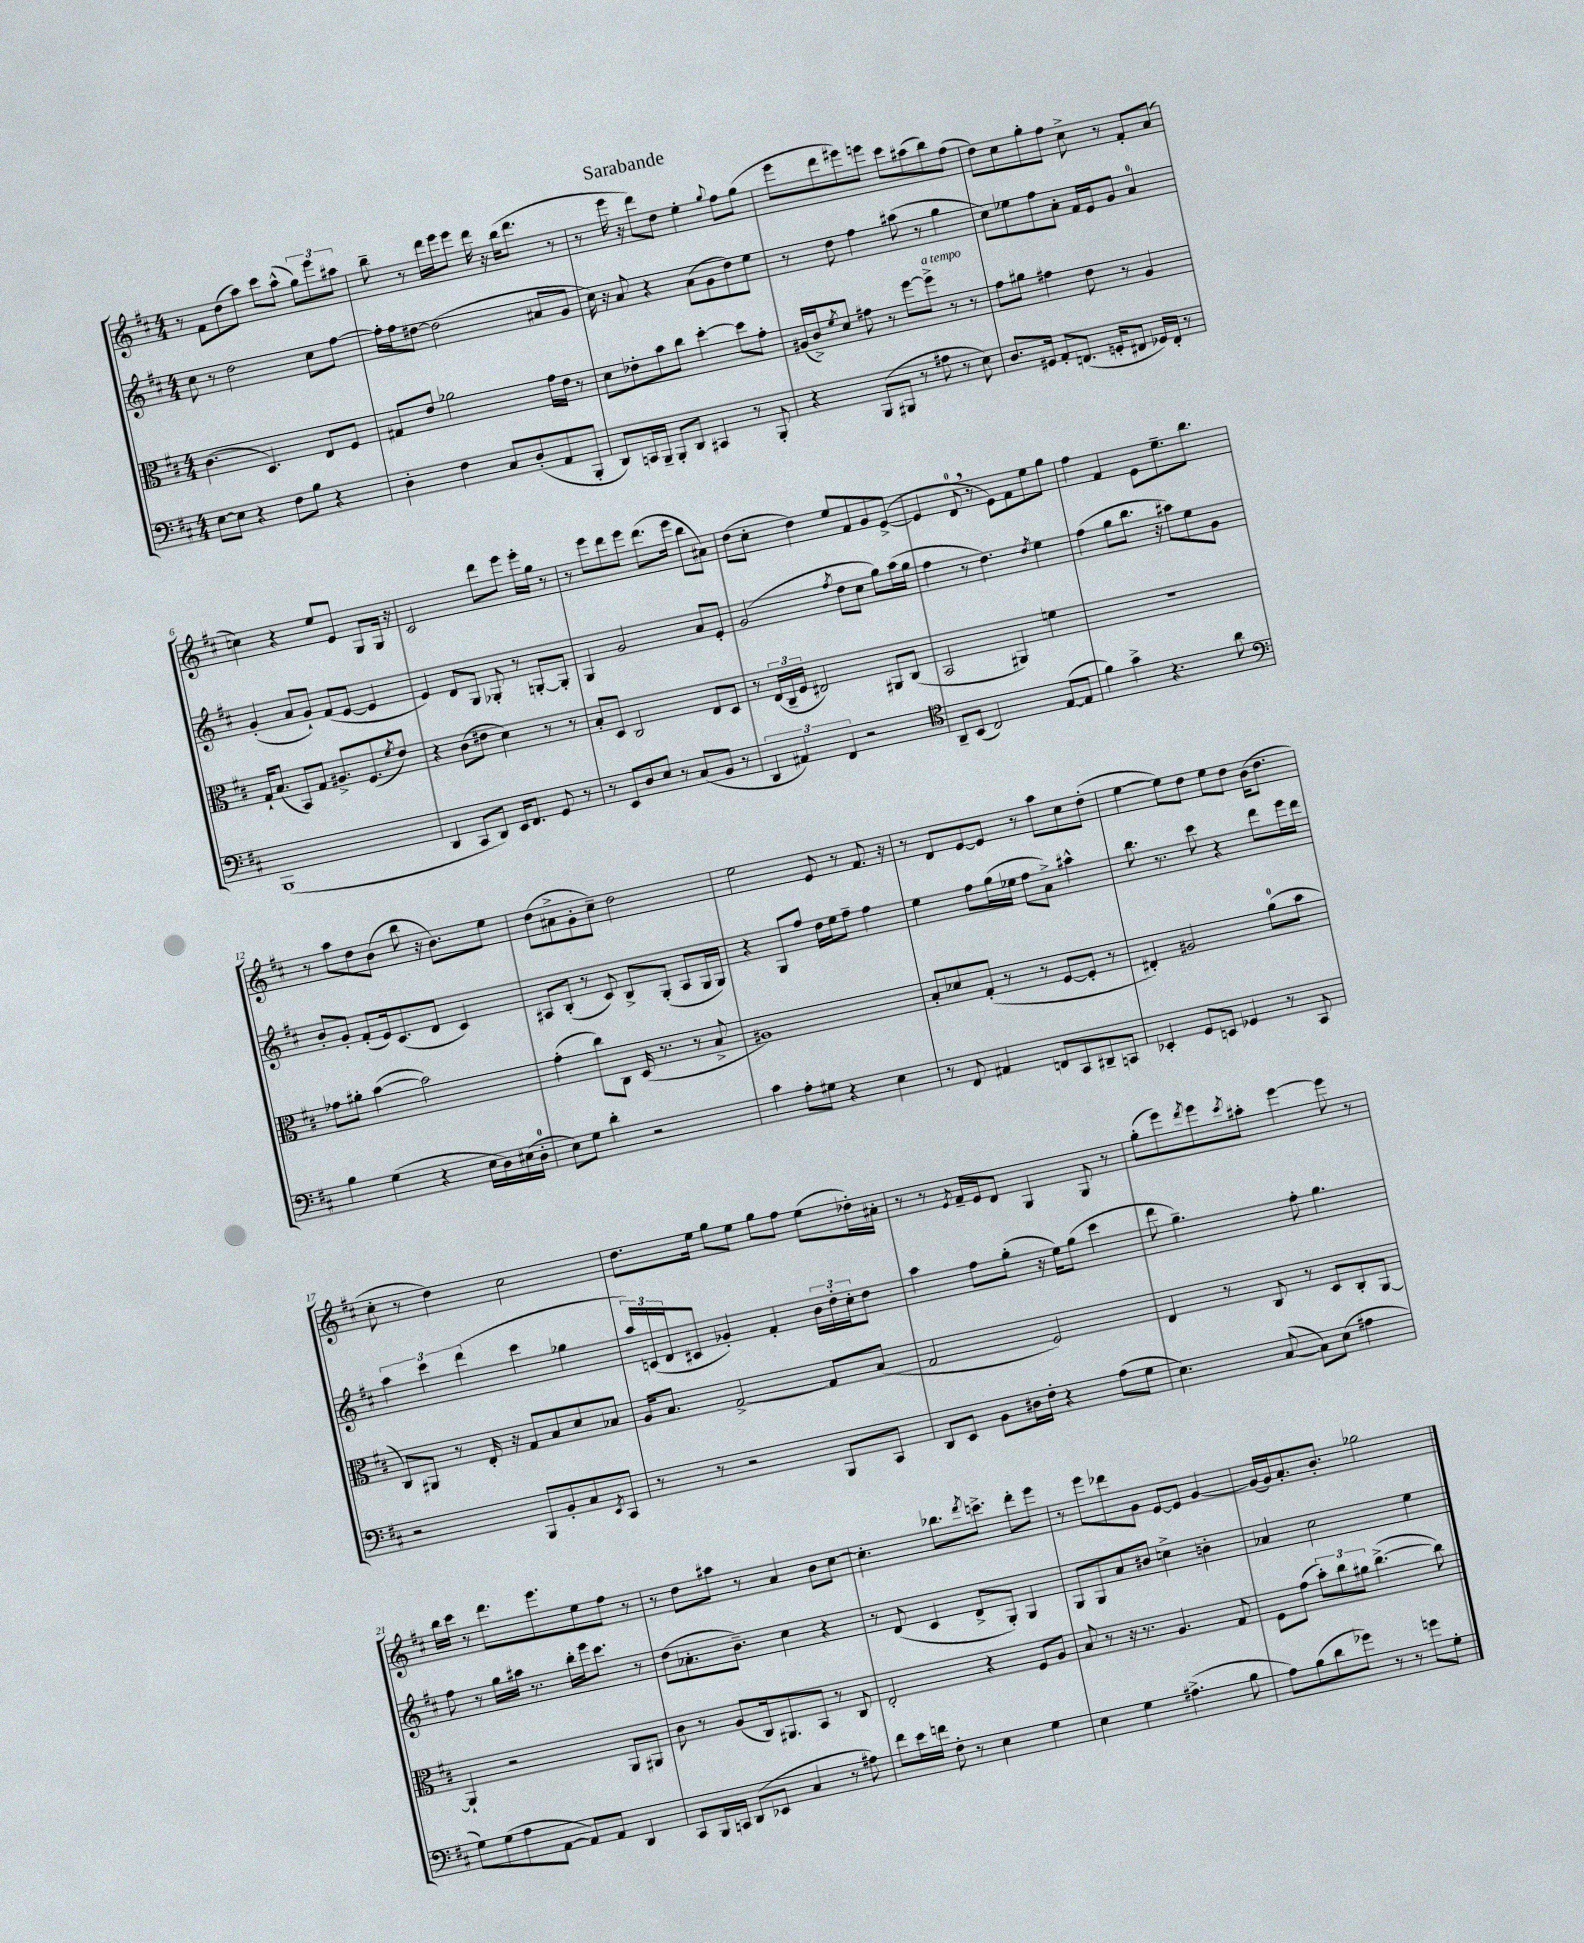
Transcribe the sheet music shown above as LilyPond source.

\header { title = "Sarabande" }
<<
\new StaffGroup <<
\new Staff = "s0" {
    \clef treble \key d \major \numericTimeSignature \time 4/4
    r8 fis'8 d''8( a''8) cis'''8 a''8-^( \tuplet 3/2 { g''8) e'''8 ais''8 } |
    b''8-- r8 d'''16 e'''16 e'''8 d'''16 r16 b''16( d'''8. r8 |
    r8 e'''16 r16 d'''8) d''8 e''4-. \appoggiatura { g''8 } fis''8 g''8( |
    e'''8 d'''8 eis'''8) e'''8 cis'''8 ais''8( b''8) fis''8( |
    d''8) cis''8 g''8-. fis''8 cis''8-> r8 fis'8-. a'8( |
    c''4) r4 e''8 e'8 g8 g16 r16 |
    cis'2 d'''8 e'''8 e'''16-. g''16 r8 |
    r8 e'''8 d'''8 e'''8 d'''8.( e'''16 b''8 ais'8) |
    d''8( cis''8-. d''4) e''8 fis'8 g'8 e'8~->( |
    e'4 d'8-0 \breathe r8 e'8) fis'8 e''8 g''8 |
    fis''4 fis'4 e'8 e''8.-- b''8. |
    r8 a''8 d''8 b'8( b''8 r16 b'8.) e''8 |
    d''8( ais'8-> g'8-. cis''8--) d''2 |
    e''2 e'8 r8 fis'8. r16 |
    r8 d'8 e'8~ e'8 r8 a''8 cis''8 d''8-.( |
    e''4~ e''8) d''8 e''8 d''8 b'16( d''8. |
    cis''8-. r8 d''4) cis''2 |
    d''8. e''16 g''8 e''8 g''8 fis''8 e''8( des''16-.) ais'16-. |
    r8 r8 \acciaccatura { e'8 } fis'16-- e'16 d'8 g4 g8 r8 |
    g''8-.( e'''8) \acciaccatura { d'''8 } e'''8 \acciaccatura { cis'''8 } ais''8-. e'''4~ e'''8 r8 |
    b''16 cis'''16 r8 d'''8. e'''8. e''8 fis''8 r8 |
    r8 d''8 ais''8 r8 a'4 b'8 cis''8~ |
    cis''4.-. bes''8. \acciaccatura { d'''8 } c'''8.-> d'''8-. e'''8 |
    r8 e'''8 des'''8 g'8 e'8~ e'8 g'4~ |
    g'16( g'16) a'8.-. b'8.-. ges''2 \bar "|." |
}
\new Staff = "s1" {
    \clef treble \key d \major \numericTimeSignature \time 4/4
    cis''8 r8 d''2 cis''8 fis''8~ |
    fis''16-. fis''16 dis''8~ dis''2( ais'8 g'8 |
    cis''16) r16 a'8 r4 a'8( g'8 d''8) e''8 |
    r8 d''8 fis''4 ais''8( r8 g''4 |
    cis''8) ees''8 fis''8 a'8-. fis'16 e'16 g'8 a'4-0 |
    g'4-.( a'8 g'8-!) fis'8( e'8~ e'4 |
    e'4) d'8 g8 ges8-. r8 g8~-. g8-. |
    g4 g'2 a'8 e'8-. |
    g'2( \acciaccatura { fis''8 } d''8 cis''8 g''8) a''16( g''16 |
    fis''4 r8 d''4.) \acciaccatura { d''8 } e''4 |
    fis''4( g''8 b''8. r16 ais''8) e''8 g'8 |
    b'8-. g'8-. fis'8-.( e'16) cis'8.( d'8 cis'4) |
    ais8 b8-.( r8 cis'8) b8-> g8-.( ais8 g16 g16) |
    r4 g8 fis''8 d''16 e''16 fis''8-- fis''4 |
    e''4 fis''8 g''16( ees''16 fis''8 a'8->) ais''4-^ |
    b''8. r8. cis'''8 r4 d'''8 e'''16 d'''16 |
    \tuplet 3/2 { a''4 cis'''4 d'''4( } cis'''4 ges''4 |
    \tuplet 3/2 { a''16) c'16( d'16 } cis'8 ges'4-.) fis'4-. \tuplet 3/2 { b'16 d''16-. cis''16-. } d''8 |
    a''4 fis''8 g''8-.( r16 e''16) g''8( cis'''4 |
    d'''8 g''4.--) fis''8-. g''4. |
    fis''8 r8 g''16 ais''16 r8. b''16-. e'''16 cis'''8. r8 |
    d''8( aes'8.-. b'8.--) cis''4 r4 |
    r8 d'8( cis'4 d'8-> g8-.) g4 |
    g8 g8 a'8 bis'8 c''4-> b'4-. |
    aes'4 cis''2 e''4 \bar "|." |
}
\new Staff = "s2" {
    \clef alto \key d \major \numericTimeSignature \time 4/4
    cis'4.( d4.) e8 fis8 |
    gis8 e'8 aes'2 g'16 e'16 r8 |
    d'8 ees'8-. b'8 cis''8 d''4~-. d''8 g'8-. |
    ais16( cis'16->) \acciaccatura { fis'8 } d'8 gis'8 r8 fis''8~ fis''8->^\markup { \italic "a tempo" } r8 r8 |
    g'8 ais'8 gis'4 e'8 r8 a4 |
    g16-! b8.( b,8) g8 ais8.-> fis8.( \acciaccatura { fis'8 } e'8) |
    r4 cis'8( eis'8 d'4) r8 r8 |
    b8-. d8 cis2 e8 d8 |
    r8 \tuplet 3/2 { e16( cis16-- fis16 } eis2) ais,8 cis8( |
    b,2 ais,4) f'4 |
    r1 |
    ges'8 ais'8-. b'4~( b'2) |
    g'4-.( cis''8) cis8 d16( r8. r8 b8-> |
    ais1) |
    b8-. des'8 g8-.( r8 r8 fis8~ fis8-. r8 |
    eis4-.) ais2 a'8-0( b'8 |
    cis8) ais,8 r8 e16-. r16 g8 b8 d'8 bes8 |
    a16 b8. g2~-> g8 b8( |
    g2 fis2) |
    e4 r8 cis8 r8 d8 cis8-. a,8~ |
    a,4-! r2 a,8 ais,8 |
    cis'8 r8 a8( cis16) ais,8. b,8 r8 cis8 |
    e2-. r4 fis8 a8 |
    b8 r8 r16 r8. a4. g8 |
    fis8 g'8( \tuplet 3/2 { b'8-.) cis''8 ais'8 } cis''4.~->( cis''8) \bar "|." |
}
\new Staff = "s3" {
    \clef bass \key d \major \numericTimeSignature \time 4/4
    e8~ e8 r4 fis8 b8 r4 |
    d4-. fis4 cis8 d8-.( a,8 b,,8-. |
    d,8) c,16 b,,16-- b,,8-. d,8 cis,4 r8 b,,8-. |
    r4 b,,8( bis,,8 r8 ais8 r8 e8) |
    d8. gis,16 a,8-. f,8.( g,16-. fis,8 ges,16) fis,16-. r8 |
    b,,1( |
    d,4 cis,8 d,8) e,16 fis,8. g,8 r8 |
    r8 e,8 d8 e8 r8 cis8( b,8 r8 |
    \tuplet 3/2 { d,4 ais,4) fis,4 } r2 |
    \clef tenor a,8-- b,8( cis2) e8~( e8 |
    fis'4) g'4-> r4. a'8 |
    \clef bass b4 g4( r4 e16 d16) eis16( d16-0-. |
    e8) g8 d'4-. r2 |
    cis'4 a8-. gis8 r4 e4 |
    r8 fis,8 ais,4 f,8 cis,8 dis,8-- c,8 |
    ees,4-. g,8 e,8 ges,4 r8 cis,8 |
    r2 b,,8 b,8-. cis8 \acciaccatura { e,8 } cis,8 |
    r8 r8 r2 b,,8 cis,8 |
    d,8 e,8 b,8 dis16 fis16-. r4 a8( g8 |
    e4.) cis8~( cis8) e8( ais4 |
    g8) g8( a8 a,8~ a,8) a,8 d,4 |
    cis,8 b,,16 c,16 d,8( ees,8 cis4 r8 ais8) |
    fis'8 e'16 f'16 fis8-. r8 e4 g4 |
    e4 g4 ais4.->( b8 |
    a8) b8( d'8 ges'8) r8 r8 g'8 g8-. \bar "|." |
}
>>
>>
